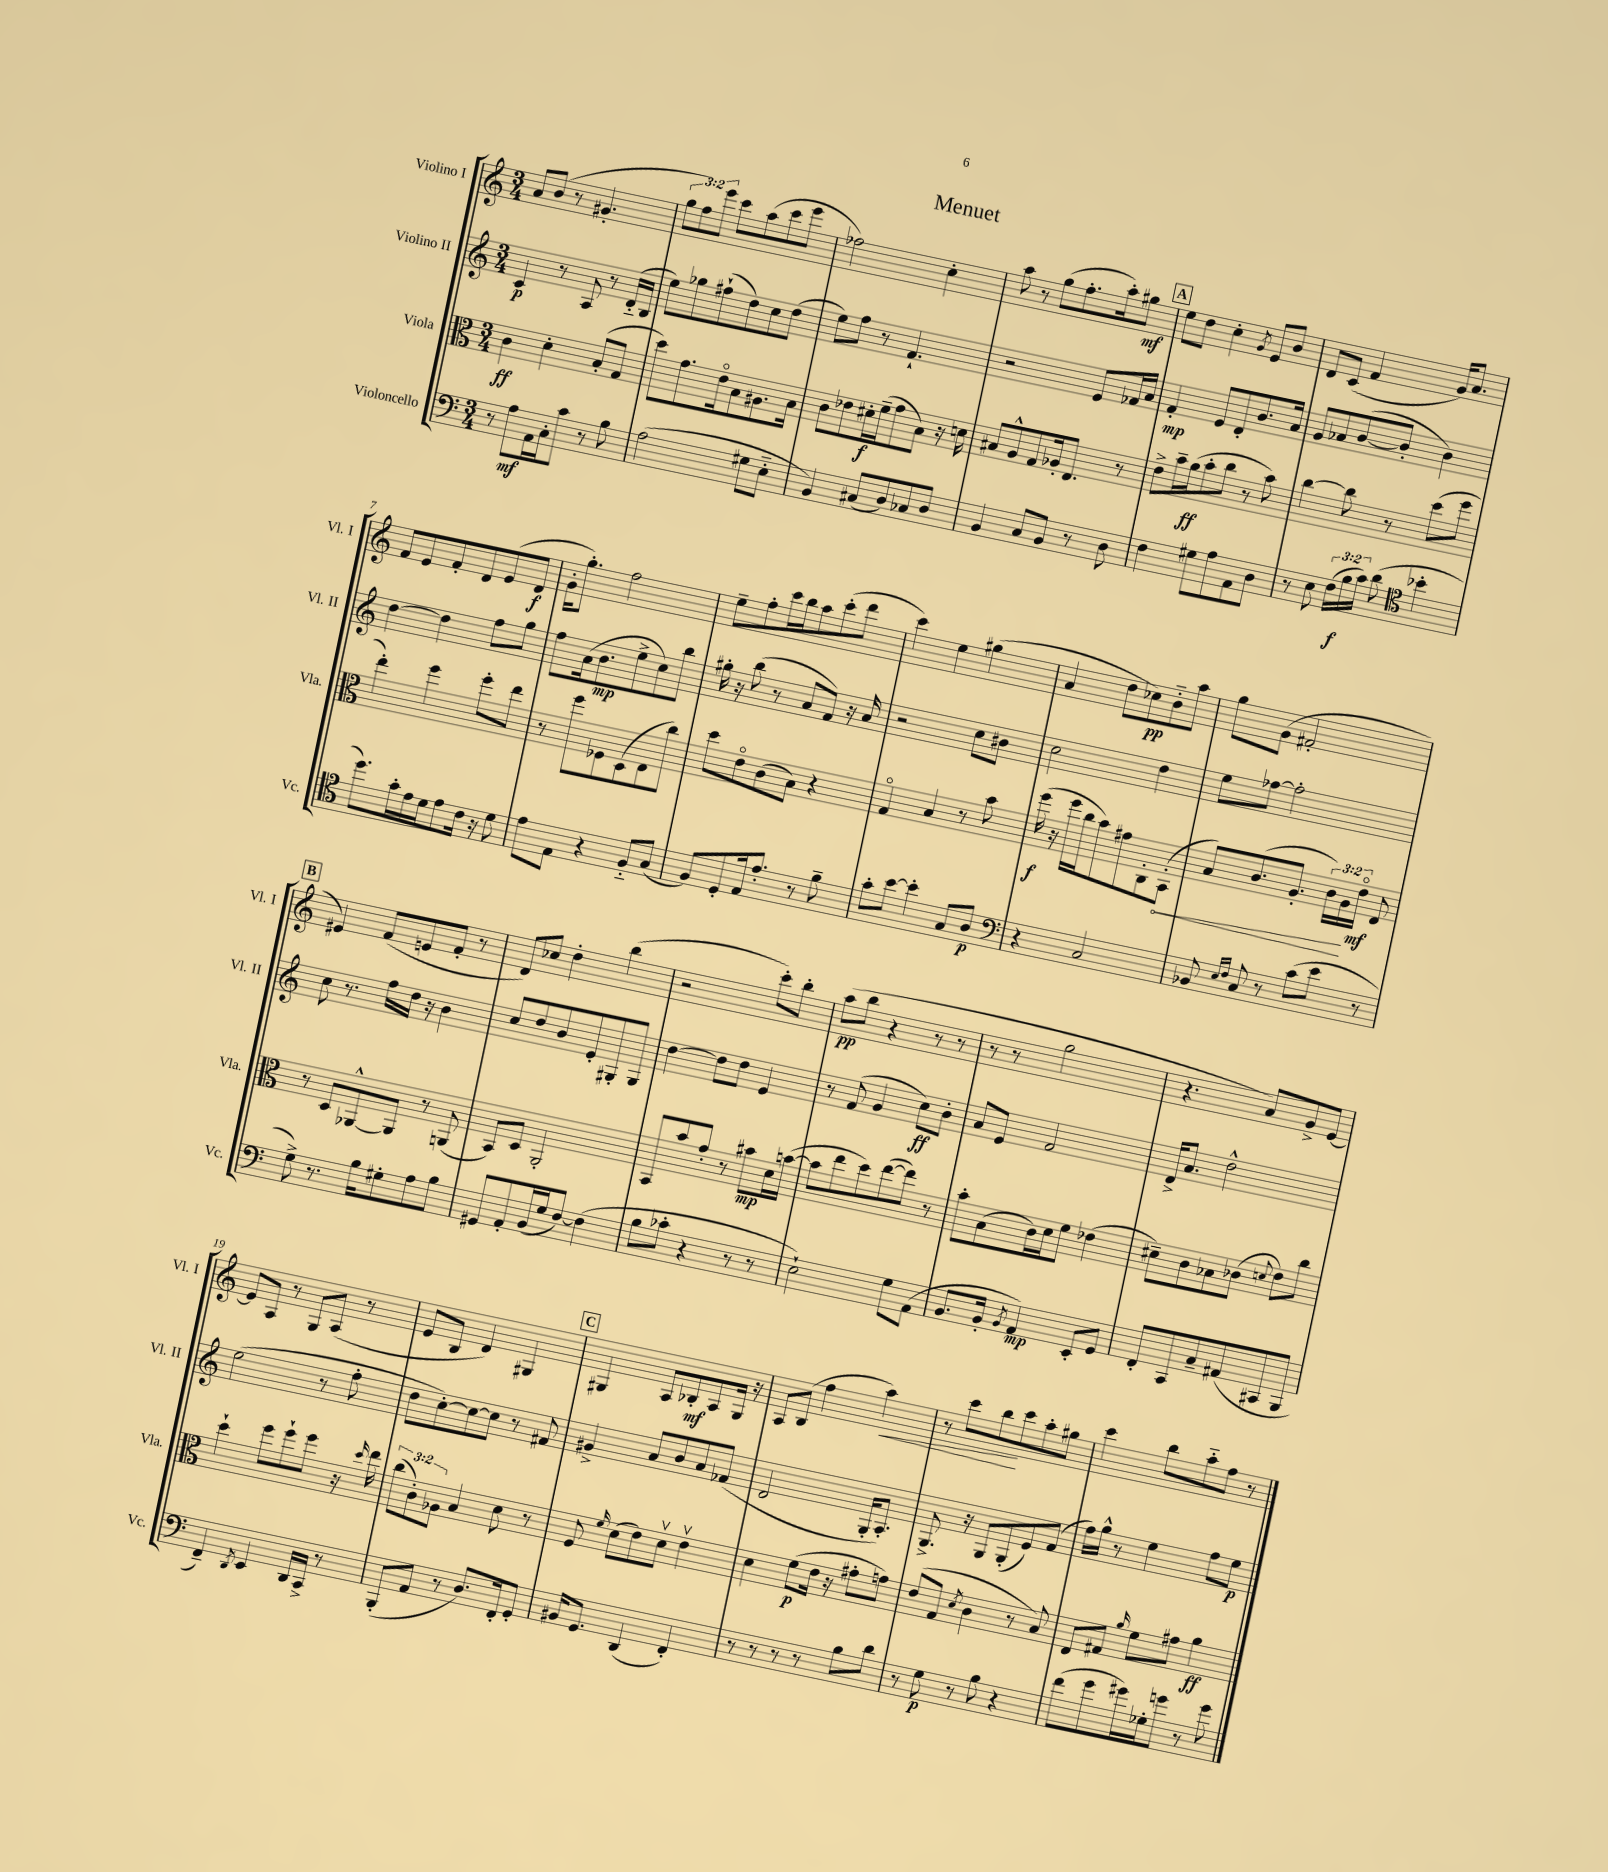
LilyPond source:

\header { title = "Menuet" }
<<
\new StaffGroup <<
\new Staff = "s0" \with { instrumentName = "Violino I" shortInstrumentName = "Vl. I" } {
    \clef treble \key c \major \numericTimeSignature \time 3/4 \override Staff.TupletNumber.text = #tuplet-number::calc-fraction-text
    \autoBeamOff a'8[ b'8]( r8 gis'4.-. |
    \tuplet 3/2 { g''8[ f''8) e'''8] } c'''8[ a''8( c'''8 e'''8] |
    fes''2) c''4-. |
    a''8 r8 g''8[( f''8.-. a''16-.) gis''8]\mf |
    \mark \markup { \box "A" } e''8[ d''8] c''4-. \acciaccatura { g'8 } e'8[ b'8] |
    d'8[ c'8]( f'4 g'16[) a'8.] |
    f'8[ e'8 f'8-. d'8 e'8( d'8]\f |
    g'16[-. g''8.]-.) f''2 |
    e''8[-- f''8-. c'''16 b''16 a''8 c'''8-.( d'''8] |
    c'''4) e''4 gis''4( |
    a'4 d''8[ ces''8\pp) b'8-_ a''8] |
    g''8[ g'8]( fis'2-. |
    \mark \markup { \box "B" } eis'4) f'8[( e'8 f'8]-. r8 |
    d'8[) ces''8] d''4-. b''4( |
    r2 c'''8[-.) b''8]-. |
    a''8[\pp( b''8] r4 r8 r8 |
    r8 r8 g''2 |
    r4. a'8[) g'8-> e'8]~ |
    e'8[ a8] r8 g8[ a8]( r8 |
    e'8[ b8] d'4) gis4 |
    \mark \markup { \box "C" } gis4 a8[ bes8-.\mf a8 gis16] r16 |
    a8[ b8]( f''4 a''4\<) |
    r8 c'''8[ b''8\! c'''8 a''8-. gis''8] |
    c'''4 b''8[ a''8-_ f''8] r8 \bar "|." |
}
\new Staff = "s1" \with { instrumentName = "Violino II" shortInstrumentName = "Vl. II" } {
    \clef treble \key c \major \numericTimeSignature \time 3/4
    \autoBeamOff c'4\p r8 a8 r8 d'16[-_( b16] |
    e''8[) ges''8 fis''8-!( d''8) c''8 d''8]( |
    e''8[) f''8] r8 f'4.-! |
    r2 e'8[ fes'16 a'16] |
    \mark \markup { \box "A" } f'4-.\mp e'8[ d'8-. b'8. a'16] |
    g'8[ aes'8 b'8~( b'8]-. b'4) |
    d''4~ d''4 f''8[ g''8] |
    f''8[ a'16( b'8.\mp e''8-> c''8) b''8] |
    gis''16-. r16 b''8( r8 a'8[ f'8]) r16 a'16 |
    r2 c''8[ bis'8] |
    c''2 d''4 |
    e''8[ fes''8]~ fes''2-. |
    \mark \markup { \box "B" } c''8 r8. f''16[ d''16] r16 b'4 |
    c''8[ d''8 b'8 e'8-. gis8-. gis8] |
    d''4~ d''8[ d''8] e'4 |
    r8 f'8( g'4 c''8[\ff) b'8]-. |
    a'8[ e'8] f'2 |
    d'16[-> a'8.] d''2-^ |
    e''2( r8 f''8-. |
    d''8[ c''8~-.) c''8~ c''8] r8 fis'8 |
    \mark \markup { \box "C" } gis'4-> a'8[ b'8 a'8 fes'8]( |
    d'2 g16[-. a8.]-.) |
    g8.-> r16 g8[ g8-.( e'8) f'8]( |
    f''16[) g''16]-^ r8 e''4 f''8[ e''8]\p \bar "|." |
}
\new Staff = "s2" \with { instrumentName = "Viola" shortInstrumentName = "Vla." } {
    \clef alto \key c \major \numericTimeSignature \time 3/4 \override Staff.TupletNumber.text = #tuplet-number::calc-fraction-text
    \autoBeamOff c'4\ff d'4-. b8[-.( g8] |
    d''8[) g'8. e'16\flageolet b8 ais8. b16] |
    c'8[ ees'8 dis'16-.\f f'16--( g'8 b8]) r16 d'16 |
    bis8[ a8-^ g8 aes16-. e8.] r8 |
    \mark \markup { \box "A" } e'8[-> b'16-- a'16\ff( b'8-. c''8] r8 b'8) |
    c''4~ c''8 r8 d''8[( f''8] |
    e''4-.) f''4 f''8[-. e''8] |
    r8 f''8[ fes8 d8( e8 c''8]) |
    d''8[ e'8\flageolet c'8( b8]) r4 |
    g4\flageolet b4 r8 b'8 |
    f''16\f( r16 f''16[ c''16 b'8) gis'8 c8-. \once \override Hairpin.circled-tip = ##t b,8]-.\<( |
    b8[) c'8.( a8.]-. \tuplet 3/2 { c'16[) a16\! e'16]\flageolet\mf } e8 |
    \mark \markup { \box "B" } r8 d8[ aes,8~-^ aes,8] r8 a,8( |
    b,8[) d8] a,2-. |
    b,8[ b'8 g'8]-. r8 bis'8[\mp d'16 b'16]~( |
    b'8[ e''8 d''8) e''8~( e''8]) r8 |
    b'8[-. b8( c'16) d'16 f'8] ees'4( |
    dis'8[--) c'8 bes8 ces'8]( \appoggiatura { d'8 } e'8[) c''8] |
    d''4-! f''8[ f''8-! f''8] r16 \grace { d''16 } e''16 |
    \tuplet 3/2 { c''8[( c'8-.) aes8] } b4 d'8 r8 |
    \mark \markup { \box "C" } f8 \grace { f'16 } d'8[( e'8) d'8]\upbow e'4\upbow |
    d'4 f'8[\p( e'16] r16 gis'8[-. g'8]) |
    e'8[( g8] \acciaccatura { d'8 } c'4 r8 b8) |
    e8[ gis8] \grace { a'16 } f'8[ gis'8] a'4\ff \bar "|." |
}
\new Staff = "s3" \with { instrumentName = "Violoncello" shortInstrumentName = "Vc." } {
    \clef bass \key c \major \numericTimeSignature \time 3/4 \override Staff.TupletNumber.text = #tuplet-number::calc-fraction-text
    \autoBeamOff r8 a8[\mf a,16 c16-. c'8] r8 b8 |
    a2( gis8[ e8]-_ |
    b,4) cis8[( d8) ces8 d8] |
    b,4 c8[ b,8] r8 d8 |
    \mark \markup { \box "A" } f4 gis8[ a8 a,8 d8] |
    r8 e8 \tuplet 3/2 { f16[( b16\f c'16]) } d'8( \clef tenor bes'4-. |
    d''8.[) g'16-. e'16 d'16 e'8 c'16] r16 d'8 |
    e'8[ e8] r4 f8[-_ g8]( |
    f8[) d8-. e16 e'8.]-. r8 f'8-- |
    g'8[-. b'8]~ b'4-. g8[ a8]\p |
    \clef bass r4 c2 |
    bes,8 \grace { e16[ f16] } c8 r8 c'8[( e'8] r8 |
    \mark \markup { \box "B" } g8->) r8. b16[ gis8-. a8 b8] |
    gis,8[ a,8-. b,16( g16 f8]~) f4( |
    b8[ ces'8]-. r4 r8 r8 |
    e2-!) g8[ a,8]( |
    b,8.[ b,16]-. \acciaccatura { b,8 } a,4\mp) e,8[-. g,8] |
    f,8[-. c,8 c8-- ais,8( cis,8 b,,8] |
    f,4--) \acciaccatura { d,8 } e,4 d,16[ c,16]-> r8 |
    b,,8[-.( a,8] r8 d8.[) f,16-. g,8]-. |
    \mark \markup { \box "C" } bis,16[ g,8.] d,4( f,4-.) |
    r8 r8 r8 r8 b8[ d'8] |
    r8 g8\p r8 b8 r4 |
    f'8[( g'8 gis'16) ges16-. g'8] r8 g'8 \bar "|." |
}
>>
>>
